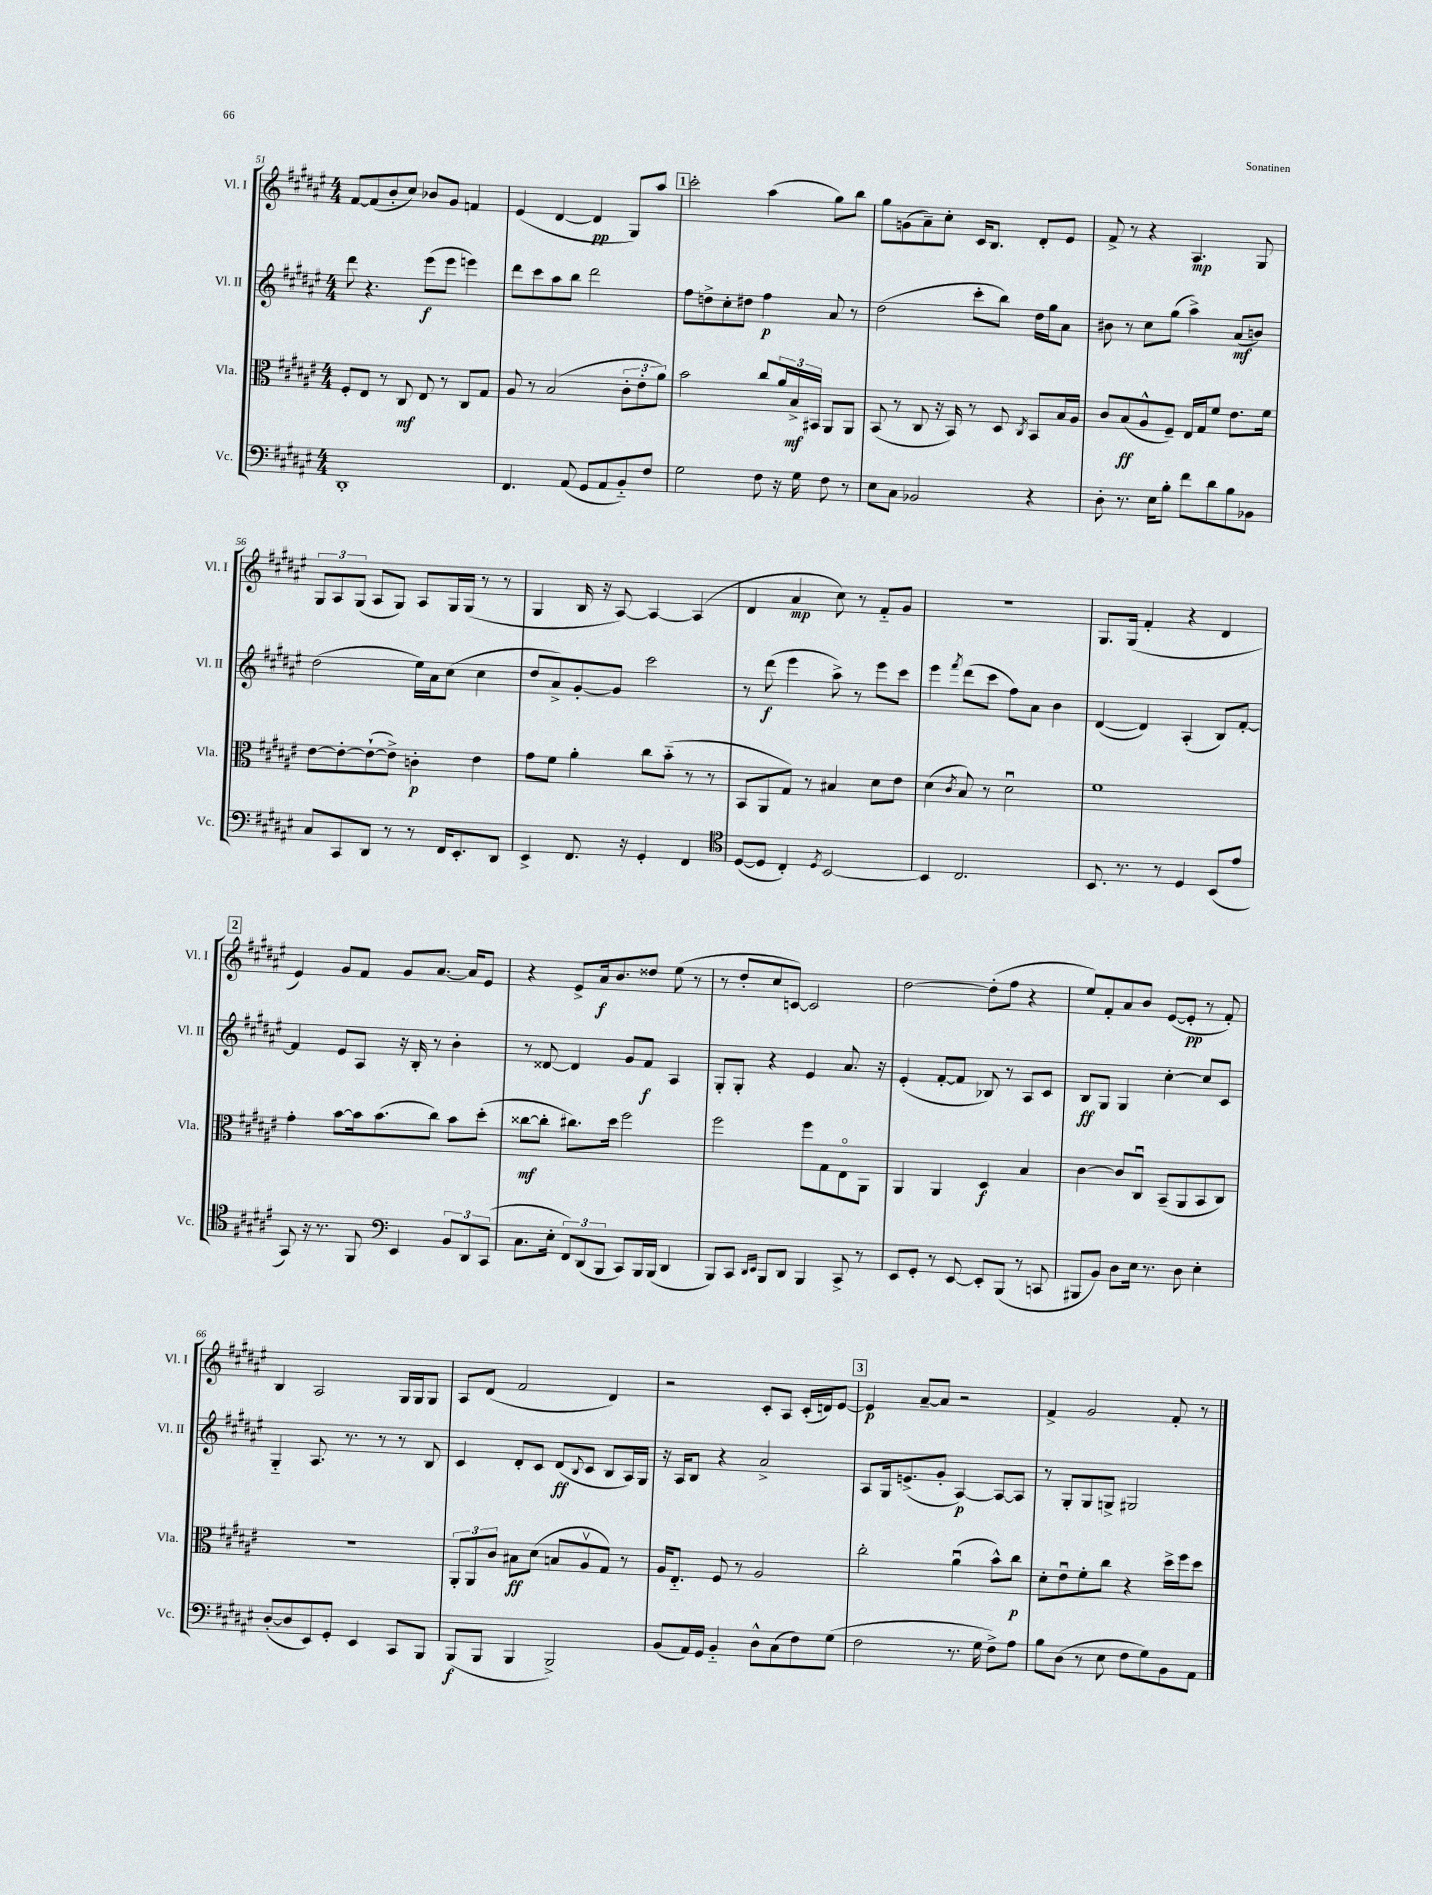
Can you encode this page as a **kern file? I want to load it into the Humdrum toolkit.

**kern	**kern	**kern	**kern
*staff4	*staff3	*staff2	*staff1
*clefF4	*clefC3	*clefG2	*clefG2
*k[f#c#g#d#a#e#]	*k[f#c#g#d#a#e#]	*k[f#c#g#d#a#e#]	*k[f#c#g#d#a#e#]
*M4/4	*M4/4	*M4/4	*M4/4
1DD#'	8F#'	8ddd#	[8f#
.	8E#	4.r	(8f#]
.	8r	.	8b'
.	8C#	.	8cc#)
.	8E#	(8eee#	8b-
.	8r	8eee#	8g#
.	8C#	4eee)	4f
.	8G#	.	.
=	=	=	=
4.FF#	8A#	8ddd#	(4e#
.	8r	8ccc#	.
.	(2B	8aa#	[4d#
(8AA#	.	8bb	.
8GG#	.	2ddd#	4d#]
8AA#	.	.	.
8BB'~)	12c#'	.	8G#)
.	12e#'	.	.
8F#	.	.	8aa#
.	12a#)	.	.
=	=	=	=
2G#	2b	8ff#	2ccc#'
.	.	8dd^	.
.	.	8cc#'	.
.	.	8dd#	.
8F#	8cc#	4ff#	(4aa#
16r	24a#	.	.
.	24B^	.	.
16G#	.	.	.
.	24BB#	.	.
8F#	8AA#	8a#	8gg#)
8r	8AA#	8r	8bb
=	=	=	=
8E#	(8BB	(2dd#	8gg#
8C#	8r	.	(8g
2BB-	8C#	.	8a#~)
.	16r	.	8cc#'
.	16BB)	.	.
.	8r	8ccc#'	16c#
.	.	.	8.B
.	8D#	8bb)	.
.	8qC#	.	.
4r	8BB	16dd#	8d#'
.	.	16gg#	.
.	16B	8a#	8e#
.	16A#	.	.
=	=	=	=
8D#'	8c#	8b#	8f#^
8.r	(8B	8r	8r
.	8A#^^	8cc#	4r
16E#	.	.	.
8B'	8F#~)	(8gg#	.
8f#	16E#	4aa#^)	4.A#
.	16G#	.	.
8d#	8f#	.	.
8B	8.e#	(8a#	.
8BB-	.	8b)	8G#
.	16f#	.	.
=	=	=	=
8C#	[8e#	(2dd#	12G#
.	.	.	12A#
8CC#	8e#'_	.	.
.	.	.	(12G#
8DD#	(8e#`_	.	8A#
8r	8e#^])	.	8G#)
8r	4c'	16ee#)	8A#
.	.	16a#	.
16FF#	.	(8cc#	16G#
8.EE#'	.	.	(16G#
.	4e#	4cc#	8r
8DD#	.	.	8r
=	=	=	=
4EE#^	8g#	8dd#	4G#
.	8f#	8a#^)	.
8.FF#	4a#'	[8g#'	16B
.	.	.	16r
.	.	8g#]	[8A#)
16r	.	.	.
4GG#'	8cc#	2ccc#	4A#_
.	(8b'~	.	.
4FF#	8r	.	(4A#]
.	8r	.	.
=	=	=	=
*clefC4	*	*	*
([8D#	8BB	8r	4d#
8D#]	8AA#	(8ddd#	.
4C#')	8G#)	4eee#	4a#
.	8r	.	.
8qD#	.	.	.
[2BB	4B#	8aa#^)	8cc#)
.	.	8r	8r
.	8d#	8eee#	8f#'~
.	8e#	8ccc#	8g#
=	=	=	=
4BB]	(4d#	4eee#	1r
.	8qc#	8qfff#	.
2.C#	8B)	(8ddd#	.
.	8r	8ccc#	.
.	2d#u	8ff#)	.
.	.	8a#	.
.	.	4b	.
=	=	=	=
8.BB	1f#	([4d#	8.G#
8.r	.	.	(16G#
.	.	4d#])	4f#'
8r	.	.	.
4D#	.	(4A#'	4r
(8BB	.	8B)	4d#
8e#	.	[8f#'	.
=	=	=	=
8GG#)	4g#'	4f#]	4e#)
16r	.	.	.
8.r	.	.	.
.	[8b	8e#	8g#
8FF#	16b]	8A#	8f#
.	(8.b	.	.
*clefF4	*	*	*
4EE#	.	16r	8g#
.	.	16B'	.
.	8cc#)	8r	[8.a#
12BB	8b	4b'	.
.	.	.	16a#]
12DD#	.	.	.
.	(8dd#'	.	8e#
(12CC#	.	.	.
=	=	=	=
8.C#	[8cc##	8r	4r
.	8cc##']	[8d##	.
16E#'	.	.	.
12FF#)	8.cc#)	4d##]	8e#^
(12DD#	.	.	.
.	.	.	16a#
12BBB	.	.	.
.	16dd#	.	8.b
8CC#)	2ff#	8g#	.
16BBB	.	8f#	8dd##
(16BBB	.	.	.
4DD#	.	4A#	(8ee#
.	.	.	8r
=	=	=	=
8BBB)	2ff#	8G#'	8r
8CC#	.	8G#'	8dd#'
16qqDD#	.	.	.
16qqEE#	.	.	.
8BBB	.	4r	8cc#
8DD#	.	.	[8c)
4BBB	8ff#	4e#	2c]
.	8G#	.	.
8CC#^	8E#o	8.a#	.
8r	8AA#	.	.
.	.	16r	.
=	=	=	=
8EE#	4AA#	(4e#'	[2dd#
8GG#'	.	.	.
8r	4AA#	[8f#'	.
[8EE#	.	8f#]	.
8EE#']	4D#	8B-)	(8dd#']
(8BBB	.	8r	8ff#
8r	4B	8A#	4r
8CC	.	8c#	.
=	=	=	=
8BBB#	[4c#	8B	8ee#)
8BB)	.	8G#	8f#'
8D#	8c#]	4G#	8a#
16E#	8C#u	.	8b
8.r	.	.	.
.	(8BB~	[4cc#'	([8e#
8D#	8AA#	.	8e#']
4E#'	8BB	8cc#]	8r
.	8C#)	8c#	8f#')
=	=	=	=
([8D#'	1r	4G#'~	4B
8D#]	.	.	.
8EE#)	.	8.A#	2A#
8GG#'	.	.	.
.	.	8.r	.
4EE#	.	.	.
.	.	8r	.
8CC#	.	8r	16G#
.	.	.	16G#
8BBB	.	8B	8G#
=	=	=	=
(8BBB	12AA#'	4c#	8A#
.	12AA#	.	.
8BBB	.	.	(8d#
.	12c#	.	.
4BBB	8B#	8d#'	2f#
.	(8d#	8c#	.
2BBB^)	8B	(8d#	.
.	.	8qqB	.
.	8A#v	8c#	.
.	8G#)	8B	4d#)
.	8r	16A#)	.
.	.	16G#	.
=	=	=	=
(8BB	16A#	16r	2r
.	8.E#'~	16A#	.
16AA#)	.	8B	.
16GG#	.	.	.
4BB'~	8F#	4r	.
.	8r	.	.
8D#^^	2A#	2a#^	8c#'
(8C#	.	.	8A#
8F#)	.	.	(16c#'
.	.	.	16d)
(8G#	.	.	[8e#
=	=	=	=
2F#	2cc#'	8A#	4e#]
.	.	16G#	.
.	.	(8.e^	.
.	.	.	[8a#~
.	.	8g#'	8a#]
8.r	(4a#u	[4A#)	2r
16G#	.	.	.
8F#^)	8b^^)	8A#_	.
8A#	8cc#	8A#]	.
=	=	=	=
8B	8d#'	8r	4f#^
(8D#	8e#u	8G#'	.
8r	8f#'	8G#	2g#
8E#	8cc#	8G^	.
8F#	4r	2G#	.
8G#)	.	.	.
8BB	16dd#^	.	8f#'
.	16ff#	.	.
8AA#	8dd#	.	8r
==	==	==	==
*-	*-	*-	*-
